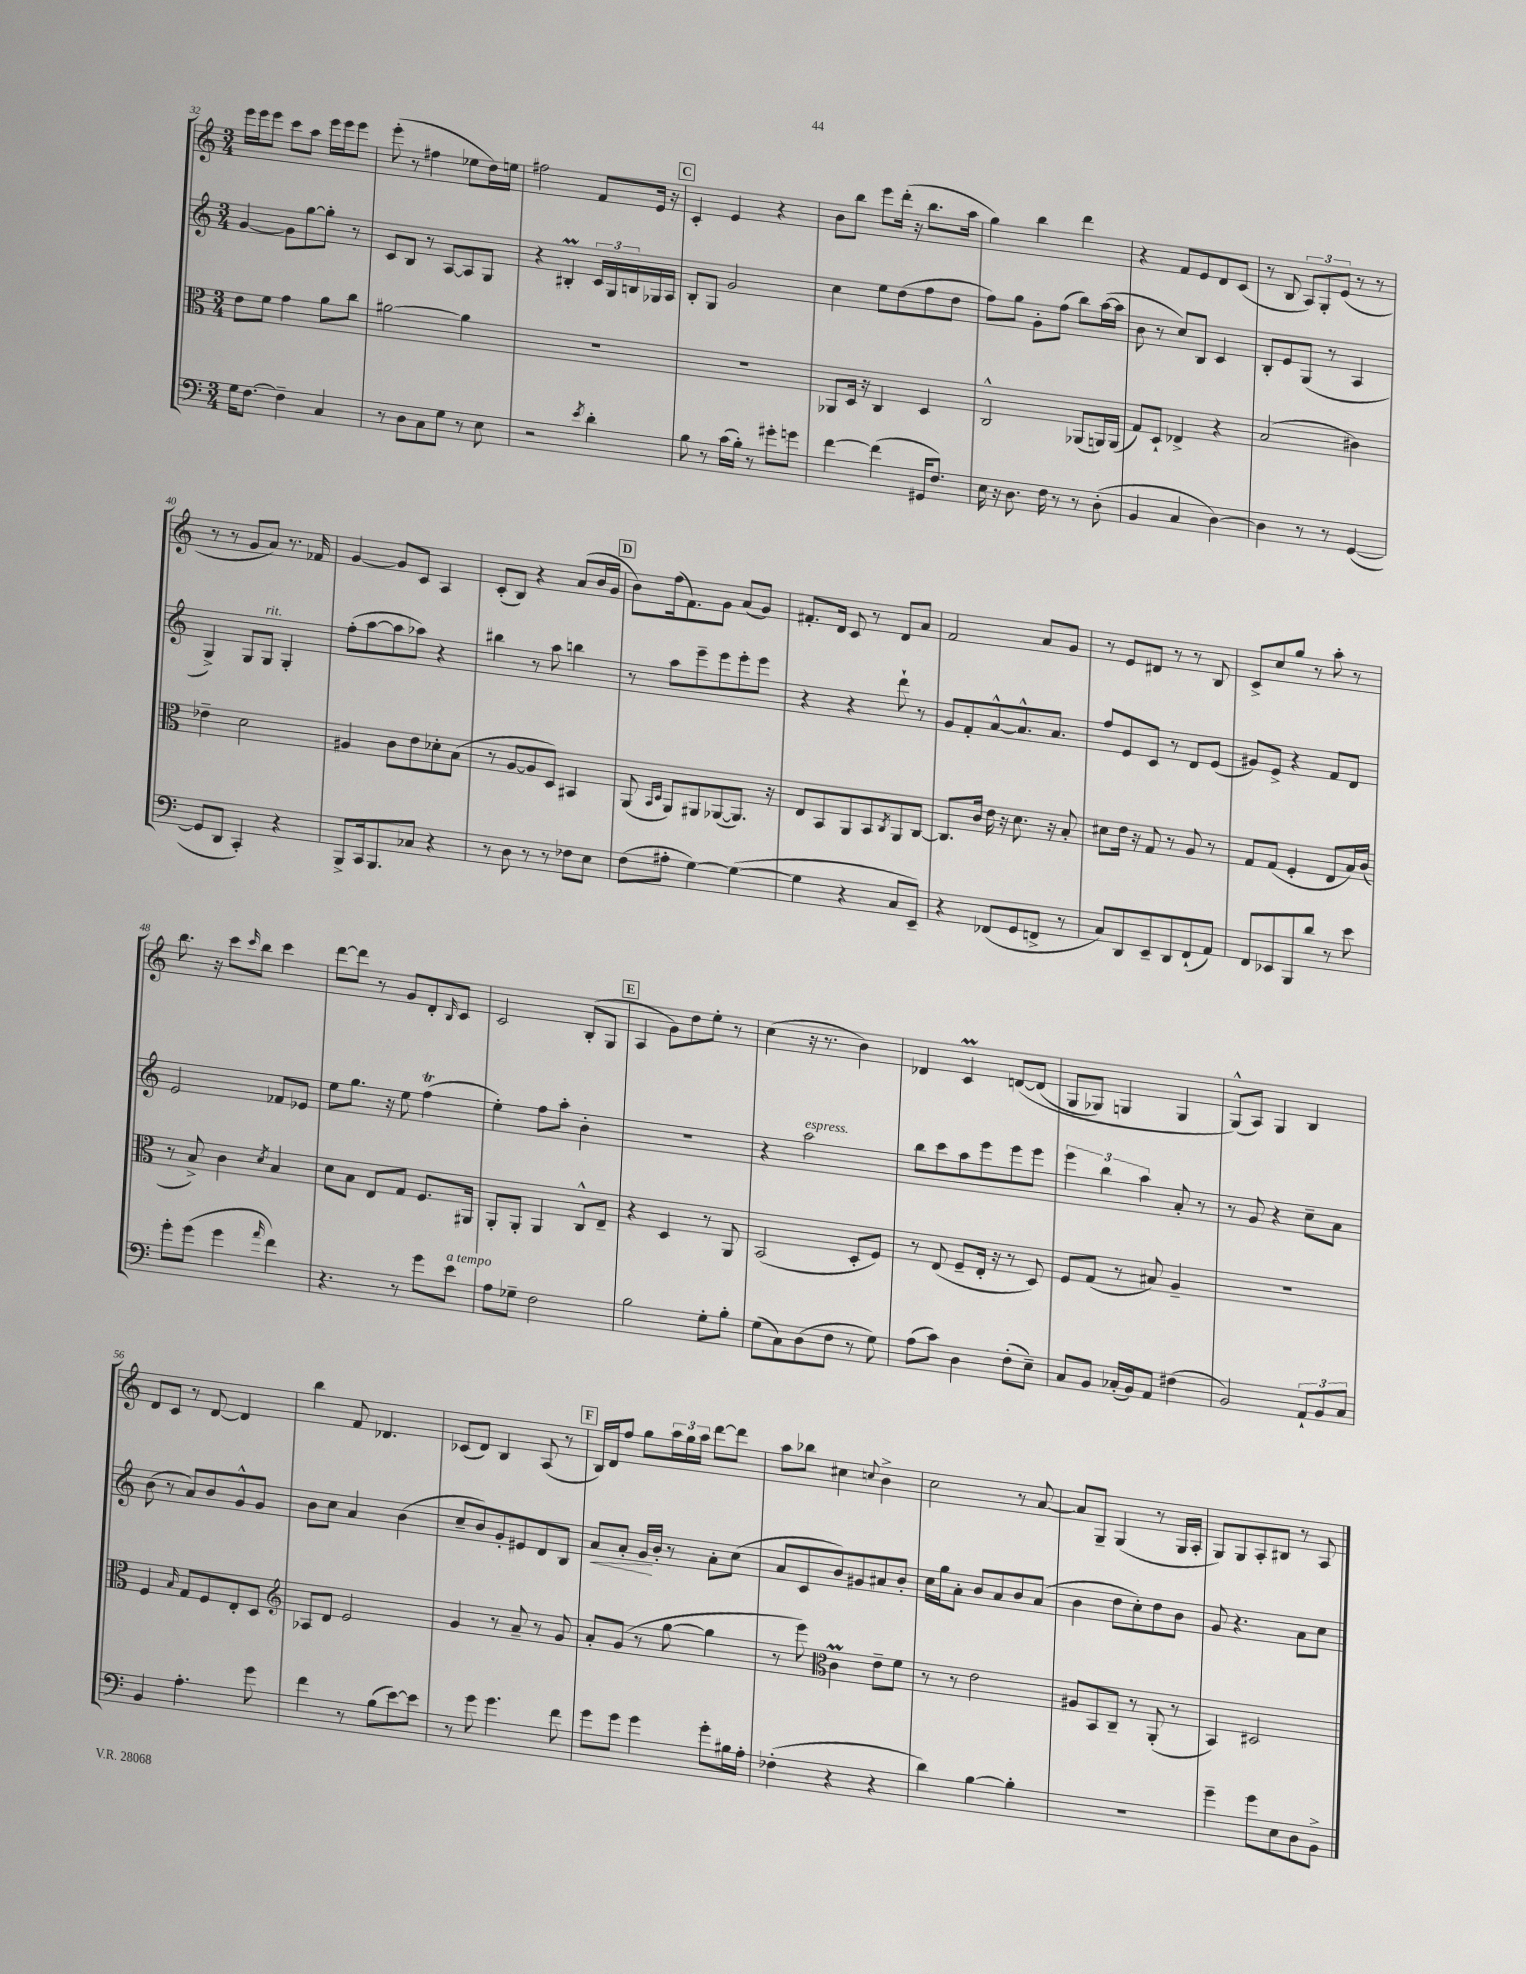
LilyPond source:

<<
\new StaffGroup <<
\new Staff = "s0" {
    \clef treble \key c \major \numericTimeSignature \time 3/4
    e'''16 e'''16 e'''8 c'''8 a''8 e'''16 e'''16 e'''8 |
    e'''8-.( r8 fis''4 ees''8 d''16) e''16 |
    fis''2 f'8 e'16 r16 |
    \mark \markup { \box "C" } c'4-. e'4 r4 |
    b'8 b''8 e'''8 d'''16-.( r16 b''8. a''16 |
    g''4) b''4 d'''4 |
    r4 f'8 e'8 d'8 c'8( |
    r8 b8 \tuplet 3/2 { a8) g8-. e'8( } r8 r8 |
    r8 r8 g'8 a'8) r8. fes'16 |
    g'4~ g'8 c'8 a4 |
    c'8-.( b8) r4 a'8( b'16 g'16 |
    \mark \markup { \box "D" } b'8) f''16( f'8.) g'8 a'8( g'8) |
    fis'8.-. d'16 c'8 r8 d'8 a'8 |
    f'2 a'8 g'8 |
    r8 e'8 dis'8 r8 r8 b8 |
    c'8-> c''8 g''8 r8 a''8-. r8 |
    b''8. r16 c'''8 \grace { c'''16 } b''8 c'''4 |
    d'''8~ d'''8 r8 g'8 d'8-. \grace { b16 } c'8 |
    c'2 b8-.( g8 |
    \mark \markup { \box "E" } a4 g'8) d''8 e''8-. r8 |
    c''4( r16 r8. b'4) |
    des'4 c'4\prall d'8~\( d'8( |
    g8 ges8) g4 g4 |
    g8-^(\) a8) g4 b4 |
    d'8 c'8 r8 d'8~ d'4 |
    b''4 f'8 des'4. |
    ces'8( d'8) b4 a8( r8 |
    \mark \markup { \box "F" } b16) d'16 f''8 g''8 \tuplet 3/2 { a''16 g''16 a''16 } d'''8~ d'''8 |
    a''8 bes''8 cis''4 \appoggiatura { c''8 } b'4-> |
    c''2 r8 a'8~ |
    a'8 g8-- g4( r8 g16 a16-. |
    g8) g8 a8-. bis8 r8 a8 \bar "|." |
}
\new Staff = "s1" {
    \clef treble \key c \major \numericTimeSignature \time 3/4
    g'4~ g'8 g''8~ g''8-. r8 |
    c'8 b8 r8 a8~ a8 g8 |
    r4 bis4-.\prall \tuplet 3/2 { c'16 g16 b16 } ges16 a16 |
    \mark \markup { \box "C" } b8-. g8 g'2 |
    c''4 e''8 d''8( f''8 d''8 |
    f''8) g''8 g'8-. f''8( b''8) a''16~( a''16 |
    b'8 r8 c''8) b8 c'4 |
    b8-. e'8 g8( r8 a4 |
    g4->) g8 g8^\markup { \italic "rit." } g4-. |
    f''8-.( a''8~ a''8 aes''8) r4 |
    bis''4 r8 a''8 b''4 |
    \mark \markup { \box "D" } r8 a''8 e'''8-- e'''8 e'''8-. e'''8 |
    r4 r4 d'''8-! r8 |
    g'8 f'8-. a'8~-^ a'8.-^ a'8. |
    f''8 e'8 c'8 r8 d'8 e'8( |
    gis'8) e'8-> r4 f'8 d'8 |
    e'2 fes'8 ees'8 |
    e''8 g''8. r16 e''8 f''4\trill( |
    e''4-.) f''8 a''8-. b'4-. |
    \mark \markup { \box "E" } R2. |
    r4 a''2^\markup { \italic "espress." } |
    b''8 c'''8 a''8 e'''8 e'''8 e'''8 |
    \tuplet 3/2 { e'''4 b''4 a''4 } a'8-. r8 |
    r8 g'8 r4 c''8-- a'8 |
    b'8( r8 a'8) b'8 g'8-^ g'8 |
    b'8 c''8 a'4 b'4( |
    c''8-- b'8) g'8-. eis'8 d'8 b8 |
    \mark \markup { \box "F" } a'8\< a'8-. g'16\! b'16-. r8 a'8-. c''8( |
    a'8 c'8 b'8) gis'8 ais'8 b'8-. |
    c''16 g''16 a'8-. b'8 a'8 b'8 a'8( |
    b'4 d''8 c''8-.) d''8 b'8 |
    g'8 r4. a'8 c''8 \bar "|." |
}
\new Staff = "s2" {
    \clef alto \key c \major \numericTimeSignature \time 3/4
    e'8 f'8 g'4 a'8 c''8 |
    ais'2~ ais'4 |
    R2. |
    \mark \markup { \box "C" } R2. |
    aes,8 d16 r16 c4 d4 |
    c2-^ aes,8( a,16) a,16( |
    g8) d8-! ees4-> r4 |
    b2( cis'4) |
    ees'4-- d'2 |
    ais4 c'8 e'8 des'8-. b8( |
    r8 a8~ a8 d8) bis,4 |
    \mark \markup { \box "D" } a,8( \grace { b,16 d16 } a,8) ais,8 aes,8~( aes,8.) r16 |
    e8 b,8 a,8 b,8 \acciaccatura { c8 } a,8 c8~ |
    c8. c'16 e'16 r16 d'8. r16 b8-. |
    dis'8 e'16 r16 g8 r8 a8 r8 |
    g8 g8( f4-. e8 b16) c'16( |
    r8 b8->) c'4 \acciaccatura { d'8 } b4 |
    d'8 b8 e8 g8 f8. ais,16 |
    a,8-. a,8-. a,4 c8-^ e8-- |
    \mark \markup { \box "E" } r4 d4 r8 a,8 |
    b,2( d8-. f8) |
    r8 e8( f8-- e16-. r16 r8 d8) |
    f8 g8( r8 bis8) a4-- |
    R2. |
    f4 \grace { b16 } g8 f8 e8-. d8 |
    \clef treble aes8 d'8 e'2 |
    g'4 r8 a'8-- r8 g'8 |
    \mark \markup { \box "F" } a'8-. g'8( r8 g''8~ g''4 |
    r8 e'''8) \clef alto c'4\prall e'8-- f'8 |
    r8 r8 e'2 |
    ais8 b,8 c8-- r8 a,8-.( r8 |
    b,4) dis2 \bar "|." |
}
\new Staff = "s3" {
    \clef bass \key c \major \numericTimeSignature \time 3/4
    g16 f8.~ f4-- c4 |
    r8 d8 c8 g8 r8 e8 |
    r2 \acciaccatura { e'8 } d'4-. |
    \mark \markup { \box "C" } b8 r8 c'16( b16-.) r8 gis'8-. g'8 |
    f'4~ f'4( gis,16 f8.) |
    e16 r16 d8. f16 r8 r8 d8-.( |
    b,4 c4 d4~) |
    d4 r8 r8 g,4~( |
    g,8 d,8 c,4-.) r4 |
    b,,8-> c,16 b,,8. ces8 r4 |
    r8 d8 r8 r8 fes8 e8 |
    \mark \markup { \box "D" } f8( ais8-. g4~) g4~( |
    g4 r4 c8 e,8--) |
    r4 fes,8( g,8 f,8-> r8 |
    c8) d,8 e,8-- d,8 f,8-!( a,8) |
    f,8 ees,8 b,,8 d'8 r8 e'8 |
    g'8-. g'8( g'4 \grace { a'16 } f'4) |
    r4. r8 g'8 e'8^\markup { \italic "a tempo" } |
    a8 ges8-- f2 |
    \mark \markup { \box "E" } b2 g8-. b8-. |
    g8( c8) d8( f8 r8 g8) |
    a8( c'8) d4 f8-.( e8--) |
    c8 b,8 ces16-.( b,16) a,8 fis4( |
    b,2) \tuplet 3/2 { a,8-! b,8 c8 } |
    b,4 a4.-. g'8 |
    f'4 r8 b8( e'8~) e'8 |
    r8 g'8 g'4. f'8 |
    \mark \markup { \box "F" } g'8 g'8 g'4 g'8-. bis16 a16-. |
    fes4-.( r4 r4 |
    d'4) b4~ b4-. |
    R2. |
    g'4-- g'8 e8 d8 b,8-> \bar "|." |
}
>>
>>
\layout { \context { \Score currentBarNumber = #32 } }
